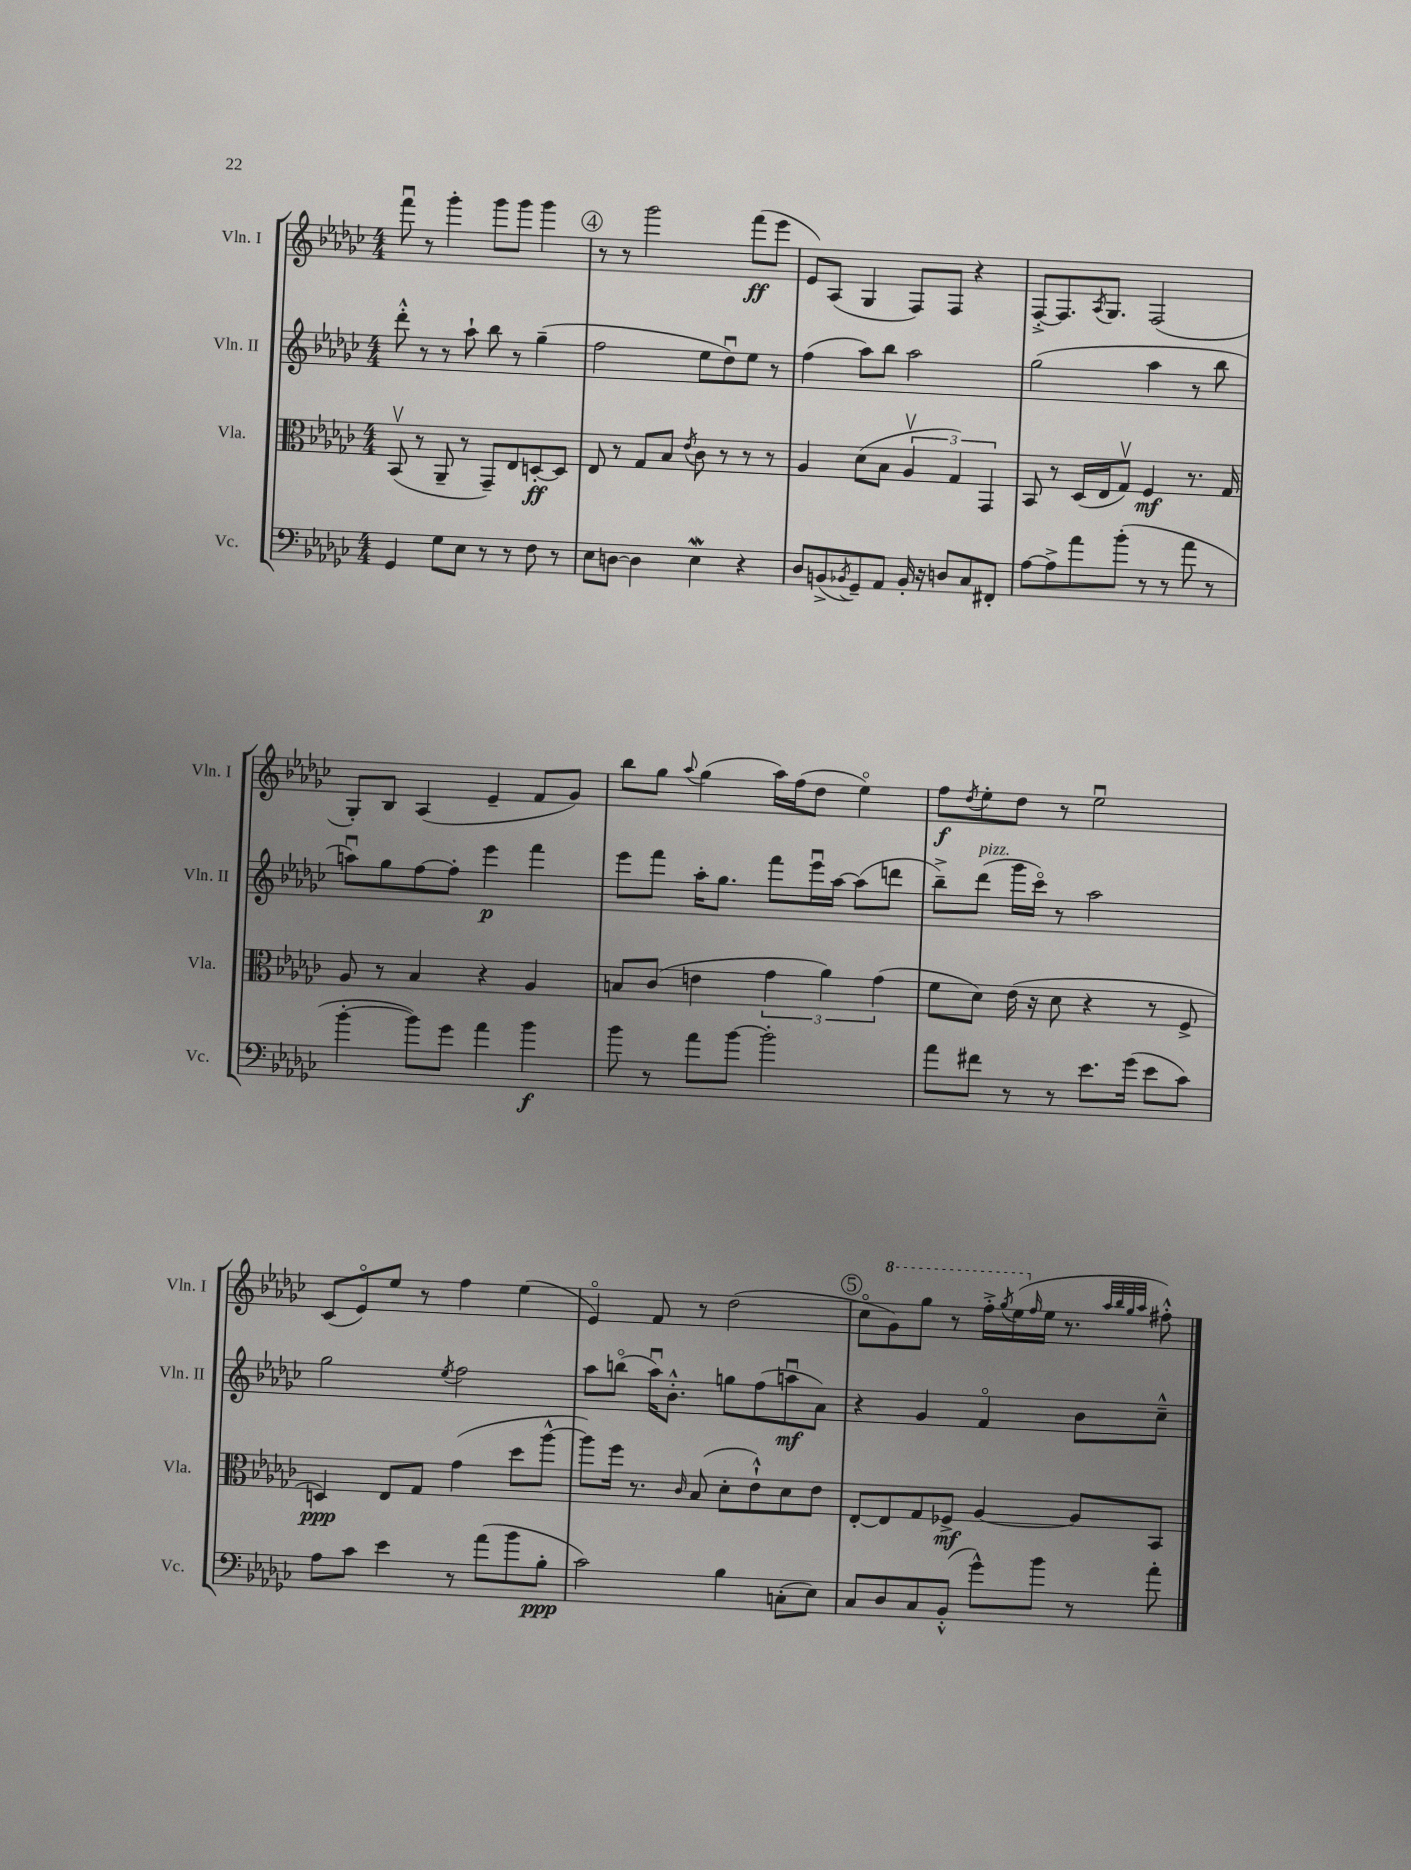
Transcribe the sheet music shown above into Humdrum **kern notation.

**kern	**kern	**kern	**kern
*staff4	*staff3	*staff2	*staff1
*clefF4	*clefC3	*clefG2	*clefG2
*k[b-e-a-d-g-c-]	*k[b-e-a-d-g-c-]	*k[b-e-a-d-g-c-]	*k[b-e-a-d-g-c-]
*M4/4	*M4/4	*M4/4	*M4/4
4GG-	(8BB-v	8ddd-'^^	8fffu
.	8r	8r	8r
8G-	8AA-~	8r	4ggg-'
8E-	8r	8aa-`	.
8r	8GG-~)	8bb-	8ggg-
8r	8E-	8r	8ggg-
8F	[8D'	(4gg-~	4ggg-
8r	8D]	.	.
=	=	=	=
8E-	8E-	2ff	8r
[8D	8r	.	8r
4D]	8G-	.	2ggg-
.	8B-	.	.
.	8qe-	.	.
4E-	8c-	8ee-	.
.	8r	8dd-u)	.
4r	8r	8ee-	(8fff
.	8r	8r	8eee-
=	=	=	=
8D-	4A-	(4ff	8e-)
(8BB^	.	.	(8A-
8qBB-	.	.	.
8GG-~)	(8d-	8aa-)	4G-
8AA-	8B-	8bb-	.
16BB-'	6A-v	2aa-	8F)
16r	.	.	.
8D	.	.	8F
.	6G-)	.	.
8C-	.	.	4r
.	6GG-	.	.
8FF#'	.	.	.
=	=	=	=
[8A-	8BB-	(2gg-	[8F'^
8A-^]	8r	.	8.F]
8a-	(16D-	.	.
.	.	.	8qA-
.	16E-	.	8.G-
(8b-'	8G-v)	.	.
8r	4F	4aa-	(2F
8r	.	.	.
8a-	8.r	8r	.
8r	.	8bb-	.
.	16G-	.	.
=	=	=	=
[4b-'	8A-	8aau)	8G-')
.	8r	8gg-	8B-
8b-])	4B-	[8ff	(4A-
8g-	.	8ff']	.
4a-	4r	4eee-	4e-~
4b-	4A-	4fff	8f
.	.	.	8g-)
=	=	=	=
8b-	8B	8eee-	8bb-
8r	(8c-	8fff	8gg-
.	.	.	8qqaa-
8a-	4e	16aa-'	(4gg-
.	.	8.gg-	.
[8b-	.	.	.
2b-']	6g-	8fff	16aa-)
.	.	.	(16ff
.	.	16eee-u	8dd-
.	6a-)	.	.
.	.	[16aa-	.
.	.	(8aa-]	4ee-o)
.	(6g-	.	.
.	.	8ddd	.
=	=	=	=
8a-	8f	8bb-~^)	8ff
.	.	.	8qdd-
8f#	8d-)	(8ddd-	8ee-'
8r	(16e-	16ggg-	8dd-
.	16r	16ccc-o)	.
8r	8d-	8r	8r
8.e-	4r	2aa-	2ee-u
(16g-	.	.	.
8e-	8r	.	.
8c-)	8F^	.	.
=	=	=	=
8A-	4D)	2gg-	(8c-
8c-	.	.	8e-o)
4e-	8E-	.	8ee-
.	8G-	.	8r
.	.	8qee-	.
8r	(4g-	2ff	4ff
(8a-	.	.	.
8b-	8dd-	.	(4ee-
8B-'	[8aa-^^	.	.
=	=	=	=
2c-)	8aa-])	8aa-	4e-o)
.	16ff	(8bbo	.
.	8.r	.	.
.	.	16aa-u)	8f
.	.	8.b-'^^	.
.	16qqc-	.	.
.	(8B-	.	8r
4B-	8d-'	8gg	(2dd-
.	8e-`^^)	(8ff	.
(8C'	8d-	8aau	.
8E-)	8e-	8a-)	.
=	=	=	=
8C-	[8E-'	4r	8cc-o
8D-	8E-]	.	8gg-)
8C-	8G-	4g-	8ggg-
(8BB-'^^	8F-^	.	8r
8g-^^)	[4A-	4fo	16fff'^
.	.	.	8qggg-
.	.	.	(16eee-
.	.	.	16qqff
8b-	.	.	16ee-
.	.	.	8.r
8r	8A-]	8b-	.
.	.	.	32qqaa-
.	.	.	32qqbb-
.	.	.	32qqgg-
.	.	.	32qqaa-
8a-'	8BB-	8cc-~^^	8ff#'^^)
==	==	==	==
*-	*-	*-	*-
